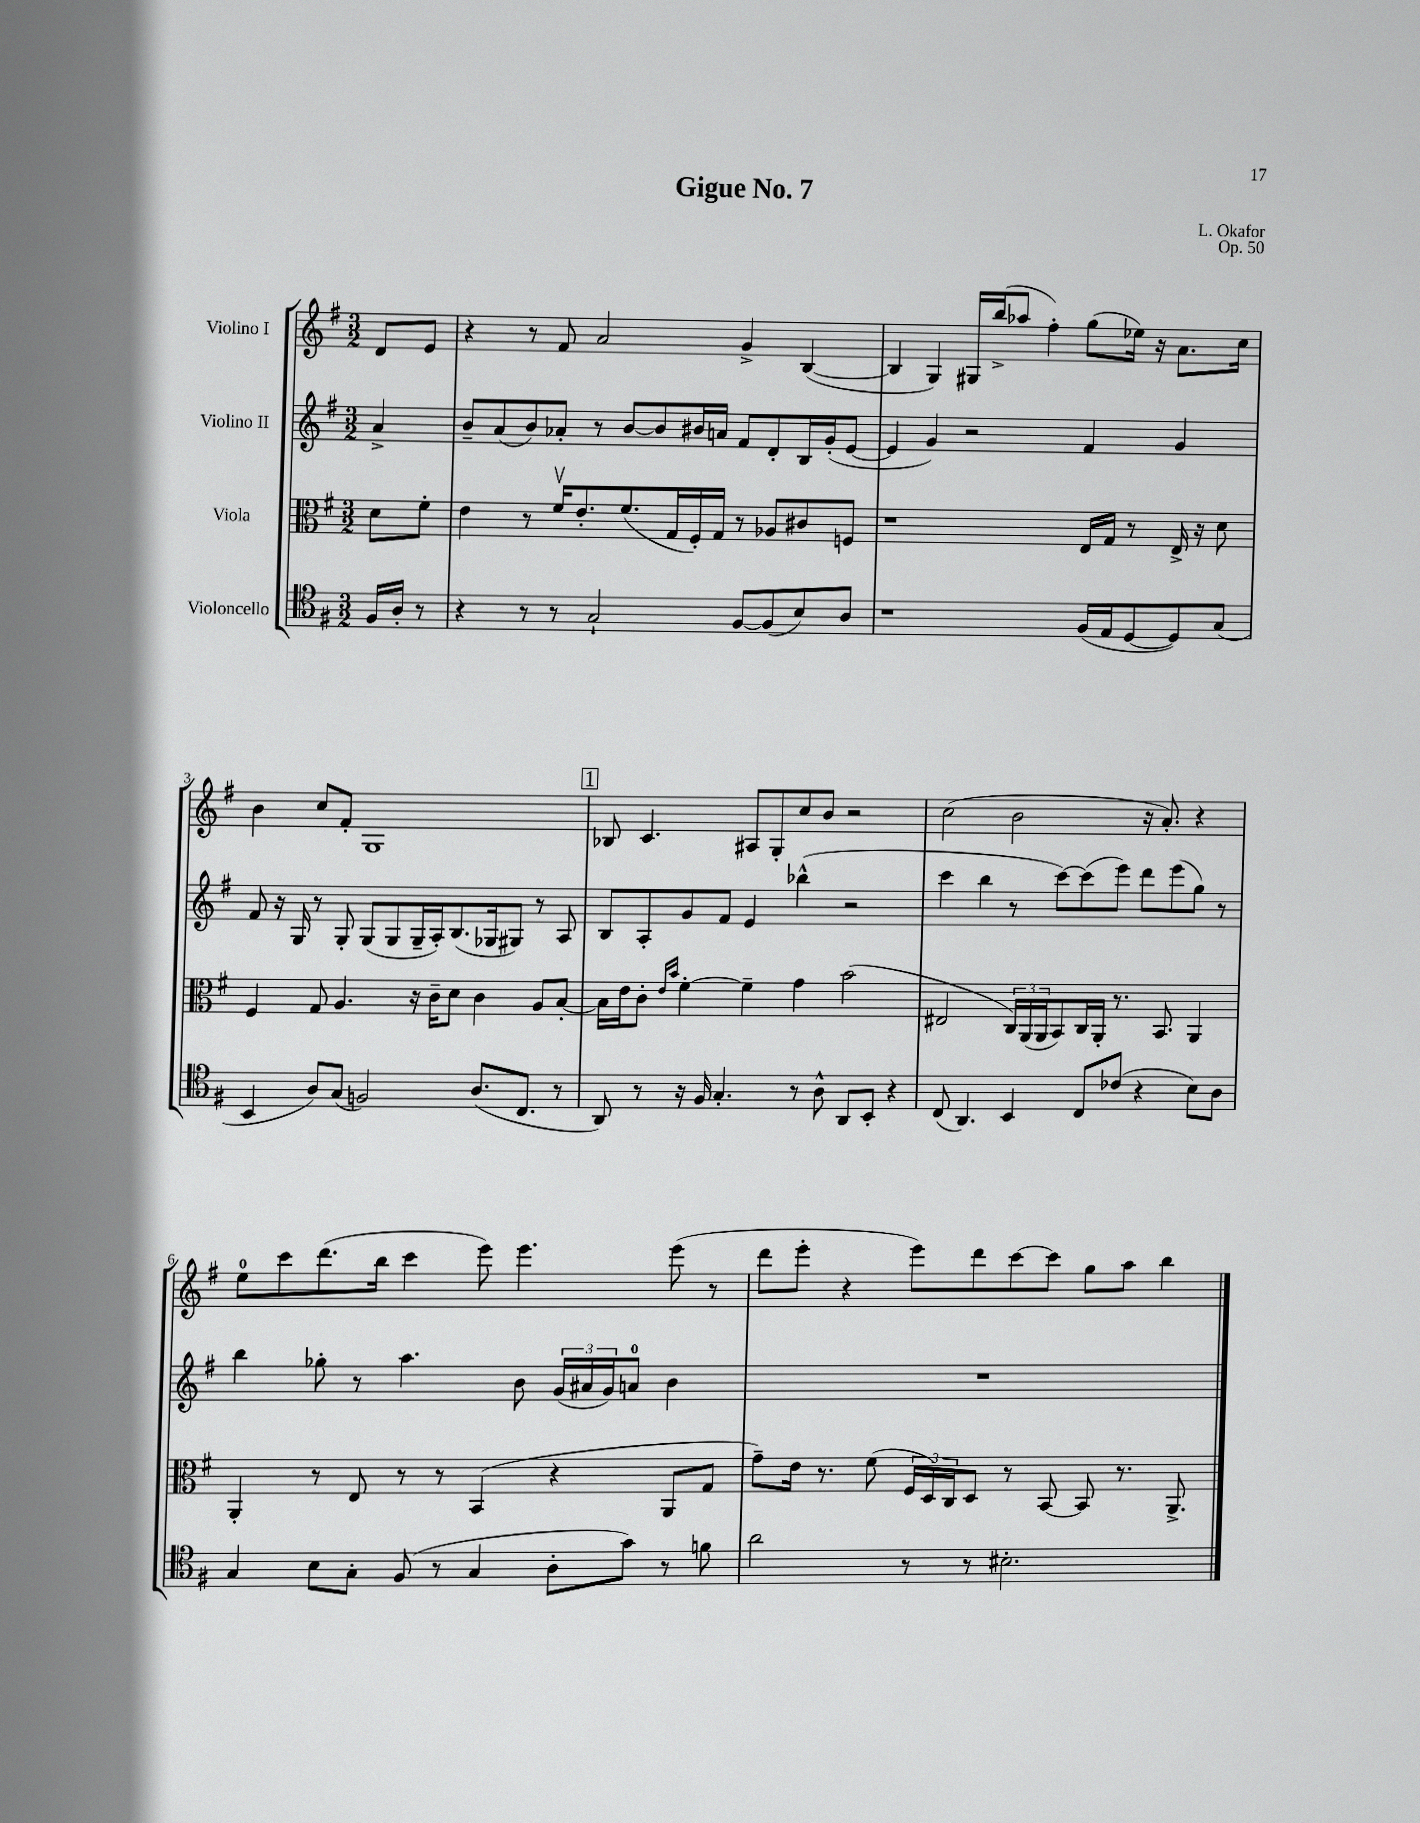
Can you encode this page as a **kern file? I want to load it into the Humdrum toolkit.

**kern	**kern	**kern	**kern
*staff4	*staff3	*staff2	*staff1
*clefC4	*clefC3	*clefG2	*clefG2
*k[f#]	*k[f#]	*k[f#]	*k[f#]
*M3/2	*M3/2	*M3/2	*M3/2
16F#	8d	4a^	8d
16A'	.	.	.
8r	8f#'	.	8e
=	=	=	=
4r	4e	8b~	4r
.	.	(8a	.
8r	8r	8b)	8r
8r	16f#v	8a-'	8f#
.	8.e'	.	.
2G`	.	8r	2a
.	(8.f#	[8b	.
.	.	8b]	.
.	16G	.	.
.	16F#')	16b#	.
.	16G	16a	.
[8F#	8r	8f#	4g^
(8F#]	8A-	8d'	.
8B)	8c#	16B	([4B
.	.	(16g'	.
8A	8F	[8e	.
=	=	=	=
1r	1r	4e]	4B]
.	.	4g)	4G)
.	.	2r	16G#
.	.	.	(16bb^
.	.	.	8aa-
.	.	.	4ff#')
(16F#	16E	4f#	(8gg
16E	16G	.	.
[8D	8r	.	16ee-)
.	.	.	16r
8D])	16E^	4g	8.a
.	16r	.	.
(8G	8d	.	.
.	.	.	16cc
=	=	=	=
4BB	4F#	8f#	4b
.	.	16r	.
.	.	16G	.
8A)	8G	8r	8cc
(8G	4.A	8G'	8f#'
2F)	.	(8G	1G
.	.	8G	.
.	16r	16G~	.
.	16c~	16A')	.
.	8d	(8.B	.
(8.A	4c	.	.
.	.	16G-	.
.	.	8G#)	.
8.C	.	.	.
.	8A	8r	.
8r	[8B'	8A	.
=	=	=	=
8AA)	16B]	8B	8B-
.	16e	.	.
8r	8c'	8A'	4.c
.	16qqe	.	.
.	16qqb	.	.
16r	[4f#'	8g	.
16F#	.	.	.
4.G'	.	8f#	.
.	4f#~]	4e	8A#
.	.	.	8G'
8r	4g	(4bb-^^	8cc
8A^^	.	.	8b
8AA	(2b	2r	2r
8BB'	.	.	.
4r	.	.	.
=	=	=	=
(8C	2E#	4ccc	(2cc
4.AA)	.	.	.
.	.	4bb	.
4BB	24C)	8r	2b
.	(24AA	.	.
.	24AA	.	.
.	8BB)	[8ccc)	.
8C	16C	(8ccc]	.
.	16AA'	.	.
(8c-	8.r	8eee)	.
4r	.	8ddd	16r
.	8.BB	.	8.a')
.	.	(8eee	.
8B)	4AA	8gg)	4r
8A	.	8r	.
=	=	=	=
4G	4AA'	4bb	8ee
.	.	.	8ccc
8B	8r	8gg-'	(8.ddd
8G'	8E	8r	.
.	.	.	16bb
(8F#	8r	4.aa	4ccc
8r	8r	.	.
4G	(4BB	.	8eee)
.	.	8b	4.eee
8A'	4r	(24g	.
.	.	24a#	.
.	.	24g)	.
8g)	.	8a	.
8r	8AA	4b	(8eee
8f	8G	.	8r
=	=	=	=
2a	8g~)	1.r	8ddd
.	16e	.	8eee'
.	8.r	.	.
.	.	.	4r
.	(8f#	.	.
8r	24F#	.	8eee)
.	24D)	.	.
.	24C	.	.
8r	8D	.	8ddd
2.B#'	8r	.	[8ccc
.	[8BB	.	8ccc]
.	8BB]	.	8gg
.	8.r	.	8aa
.	.	.	4bb
.	8.AA^	.	.
==	==	==	==
*-	*-	*-	*-
